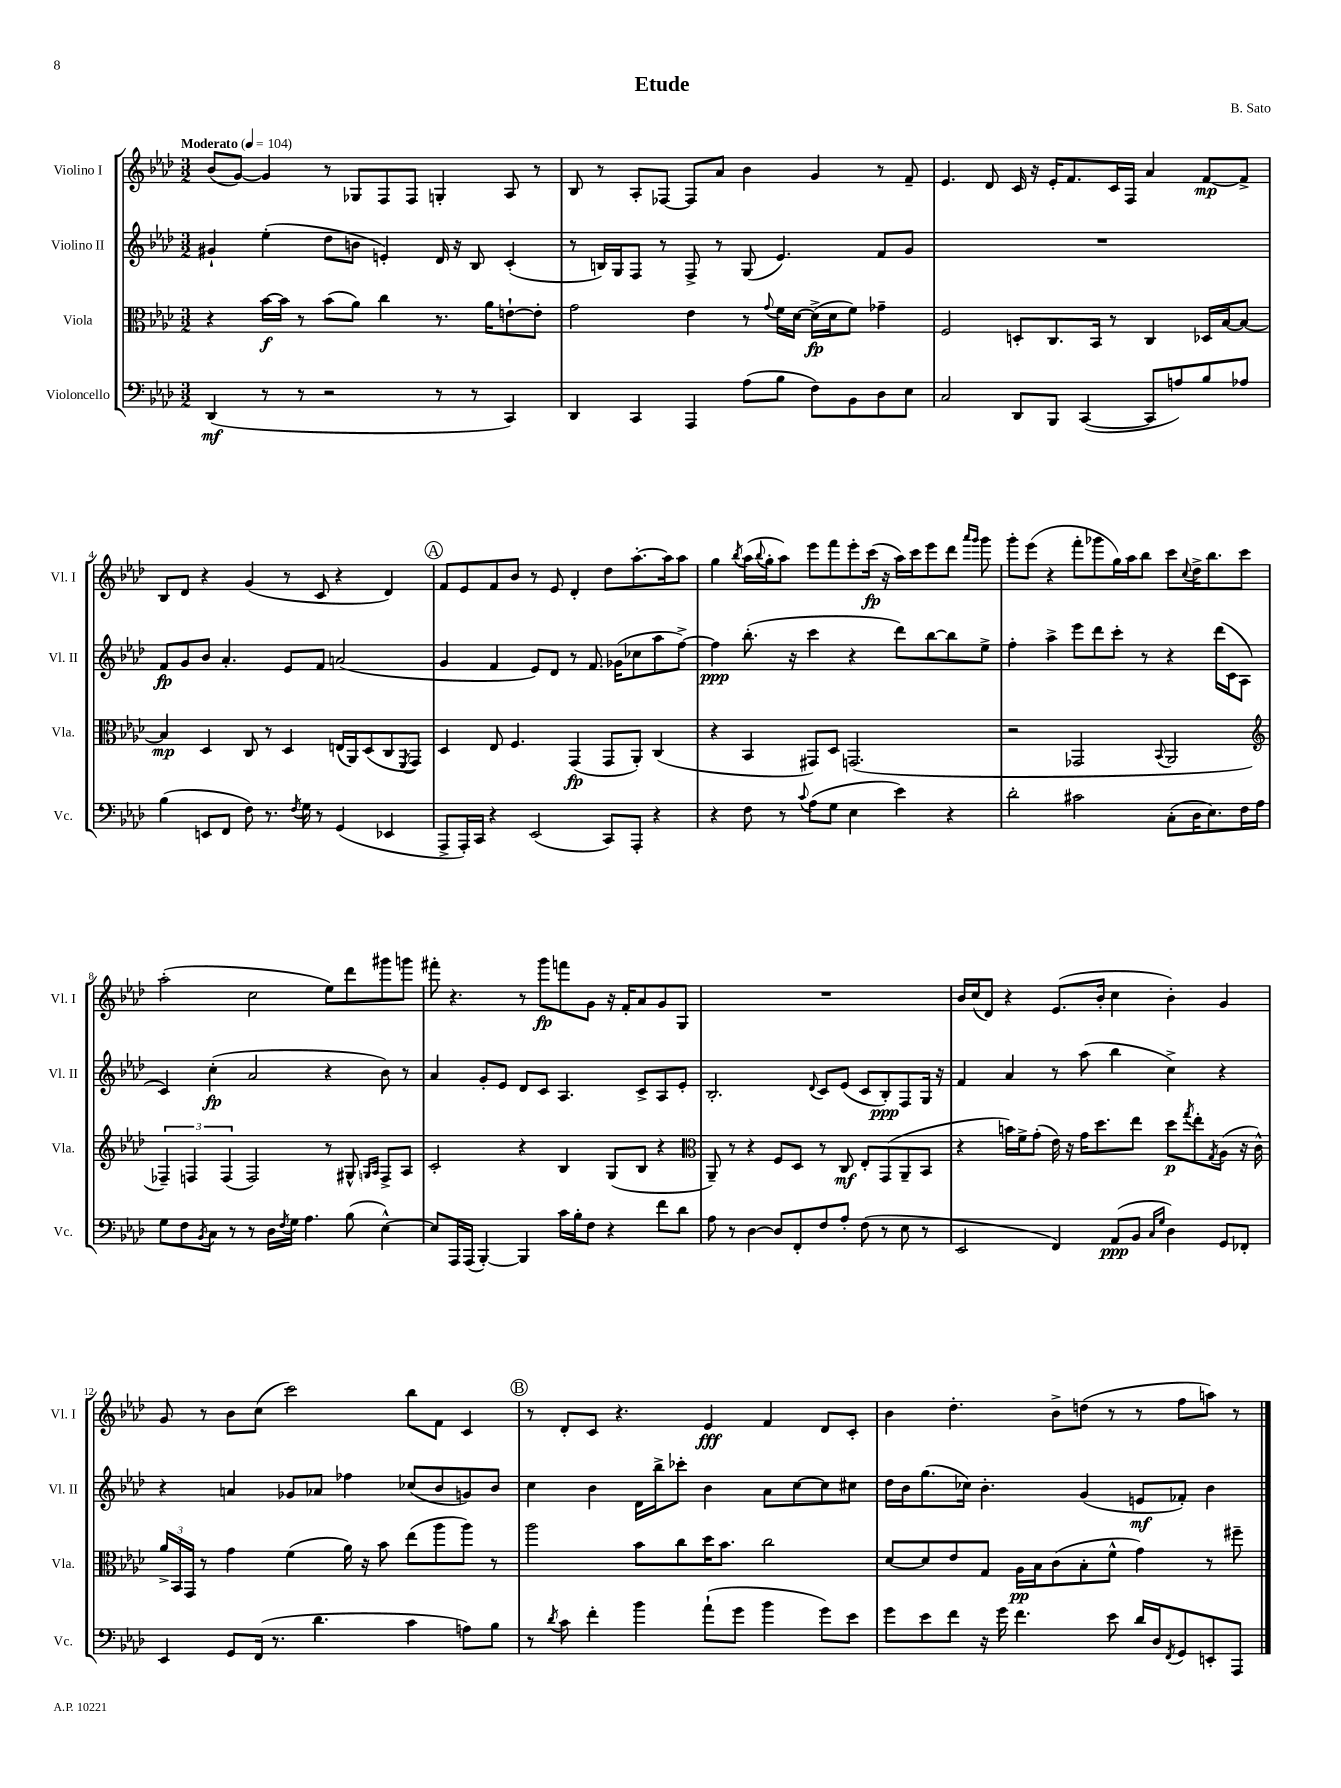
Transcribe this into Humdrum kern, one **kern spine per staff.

**kern	**dynam	**kern	**dynam	**kern	**dynam	**kern	**dynam
*part4	*part4	*part3	*part3	*part2	*part2	*part1	*part1
*staff4	*staff4	*staff3	*staff3	*staff2	*staff2	*staff1	*staff1
*I"Violoncello	*	*I"Viola	*	*I"Violino II	*	*I"Violino I	*
*I'Vc.	*	*I'Vla.	*	*I'Vl. II	*	*I'Vl. I	*
*clefF4	*	*clefC3	*	*clefG2	*	*clefG2	*
*k[b-e-a-d-]	*	*k[b-e-a-d-]	*	*k[b-e-a-d-]	*	*k[b-e-a-d-]	*
*M3/2	*	*M3/2	*	*M3/2	*	*M3/2	*
*MM104	*	*MM104	*	*MM104	*	*MM104	*
=1	=1	=1	=1	=1	=1	=1	=1
!	!	!	!	!	!	!LO:TX:a:B:t=Moderato	!
(4DD-/	mf	4r	.	4g#X`/	.	(8b-/L	.
.	.	.	.	.	.	[8g/J)	.
8r	.	[16b-\LL	f	(4ee-'\	.	4g/]	.
.	.	16b-\JJ]	.	.	.	.	.
8r	.	8r	.	.	.	.	.
2r	.	(8b-\L	.	8dd-\L	.	8r	.
.	.	8a-\J)	.	8bn\J	.	8G-X/L	.
.	.	4cc\	.	4en'/)	.	8F/	.
.	.	.	.	.	.	8F/J	.
8r	.	8.r	.	16d-/	.	4Gn'/	.
.	.	.	.	16r	.	.	.
8r	.	.	.	8B-/	.	.	.
.	.	16a-\KL	.	.	.	.	.
4CC/)	.	[8en`\	.	(4c'/	.	8A-/	.
.	.	8e'\J]	.	.	.	8r	.
=2	=2	=2	=2	=2	=2	=2	=2
4DD-/	.	2g\	.	8r	.	8B-/	.
.	.	.	.	16Bn/LL)	.	8r	.
.	.	.	.	16G/J	.	.	.
4CC/	.	.	.	8F/J	.	8A-'/L	.
.	.	.	.	8r	.	[8F-X/J	.
4AAA-/	.	4e-\	.	8F^/	.	8F-/L]	.
.	.	.	.	8r	.	8a-/J	.
(8A-\L	.	8r	.	(8G/	.	4b-\	.
.	.	8qqg/	.	.	.	.	.
8B-\J	.	16f\LL	.	4.e-/)	.	.	.
.	.	[16d-\JJ	.	.	.	.	.
8F\L)	.	(16d-^\LL]	fp	.	.	4g/	.
.	.	16d-\J	.	.	.	.	.
8BB-\	.	8f\J)	.	.	.	.	.
8D-\	.	4g-X~\	.	8f/L	.	8r	.
8E-\J	.	.	.	8g/J	.	8f~/	.
=3	=3	=3	=3	=3	=3	=3	=3
2C/	.	2F/	.	1.r	.	4.e-/	.
.	.	.	.	.	.	8d-/	.
8DD-/L	.	8Dn'/L	.	.	.	16c/	.
.	.	.	.	.	.	16r	.
8BBB-/J	.	8.C/	.	.	.	16e-'/KL	.
.	.	.	.	.	.	8.f/	.
([4CC/	.	.	.	.	.	.	.
.	.	16BB-/Jk	.	.	.	.	.
.	.	8r	.	.	.	16c/L	.
.	.	.	.	.	.	16F/JJ	.
8CC/L]	.	4C/	.	.	.	4a-/	.
8An/)	.	.	.	.	.	.	.
8B-/	.	16D-X/LL	.	.	.	[8f/L	mp
.	.	[16B-/J	.	.	.	.	.
8A-X/J	.	8B-/J_	.	.	.	8f^/J]	.
!!LO:LB:g=z
=4	=4	=4	=4	=4	=4	=4	=4
(4B-\	.	4B-/]	mp	8f/L	fp	8B-/L	.
.	.	.	.	8g/	.	8d-/J	.
8EEn/L	.	4D-/	.	8b-/J	.	4r	.
8FF/J	.	.	.	4.a-'/	.	.	.
8F\)	.	8C/	.	.	.	(4g/	.
8.r	.	8r	.	.	.	.	.
.	.	4D-/	.	8e-/L	.	8r	.
8qF/	.	.	.	.	.	.	.
16G\	.	.	.	.	.	.	.
8r	.	.	.	8f/J	.	8c/	.
(4GG/	.	(16En/LL	.	(2an/	.	4r	.
.	.	16AA-/J)	.	.	.	.	.
.	.	(8D-/	.	.	.	.	.
4EE-X/	.	8C/	.	.	.	4d-/)	.
.	.	8qFF/	.	.	.	.	.
.	.	8GG/J)	.	.	.	.	.
!!LO:REH:place=s1:t=A
=5	=5	=5	=5	=5	=5	=5	=5
8AAA-^/L	.	4D-/	.	4g/	.	8f/L	.
16AAA-'/L)	.	.	.	.	.	8e-/	.
16CC/JJ	.	.	.	.	.	.	.
4r	.	8E-/	.	4f/	.	8f/	.
.	.	4.F/	.	.	.	8b-/J	.
(2EE-/	.	.	.	8e-/L)	.	8r	.
.	.	.	.	8d-/J	.	8e-/	.
.	.	(4GG/	fp	8r	.	4d-'/	.
.	.	.	.	8.f/	.	.	.
8CC/L)	.	8GG/L	.	.	.	8dd-\L	.
.	.	.	.	(16g-X\KL	.	.	.
8AAA-'/J	.	8AA-'/J)	.	8cc-X\	.	[8.aa-'\	.
4r	.	(4C/	.	8aa-\	.	.	.
.	.	.	.	.	.	16aa-\k]	.
.	.	.	.	[8ff^\J)	.	8aa-\J	.
=6	=6	=6	=6	=6	=6	=6	=6
4r	.	4r	.	4ff\]	ppp	4gg\	.
.	.	.	.	.	.	8qbb-/	.
8F\	.	4BB-/	.	(8.bb-'\	.	(16aa-\LL	.
.	.	.	.	.	.	8qqbb-/	.
.	.	.	.	.	.	16gg'\J	.
8r	.	.	.	.	.	8aa-\J)	.
.	.	.	.	16r	.	.	.
8qqc/	.	.	.	.	.	.	.
(8A-\L	.	8GG#X/L)	.	4ccc\	.	8eee-\L	.
8G\J	.	8D-/J	.	.	.	8fff\	.
4E-\	.	(2.GGn/	.	4r	.	8eee-'\	.
.	.	.	.	.	.	(16ccc\Jk	fp
.	.	.	.	.	.	16r	.
4e-\)	.	.	.	8ddd-\L)	.	16aa-\LL)	.
.	.	.	.	.	.	16ccc\J	.
.	.	.	.	[8bb-\	.	8eee-\	.
4r	.	.	.	8bb-\]	.	8ddd-\J	.
.	.	.	.	.	.	16qqaaa-/LL	.
.	.	.	.	.	.	16qqggg/JJ	.
.	.	.	.	8ee-^\J	.	8ggg\	.
=7	=7	=7	=7	=7	=7	=7	=7
2d-'\	.	2r	.	4ff'\	.	8ggg'\L	.
.	.	.	.	.	.	(8eee-\J	.
.	.	.	.	4aa-^\	.	4r	.
2c#X\	.	2GG-X/	.	8eee-\L	.	8fff'\L	.
.	.	.	.	8ddd-\	.	8ggg-X\	.
.	.	.	.	8ccc'\J	.	16gg\L)	.
.	.	.	.	.	.	16aa-\J	.
.	.	.	.	8r	.	8bb-\J	.
.	.	8qqBB-/	.	.	.	.	.
(8C'\L	.	2AA-/	.	4r	.	8ccc\L	.
.	.	.	.	.	.	8qqcc/	.
16D-\K	.	.	.	.	.	16dd-^\K	.
8.E-\)	.	.	.	.	.	8.bb-\	.
.	.	.	.	(16ddd-\LL	.	.	.
.	.	.	.	16c\J	.	.	.
16F\L	.	.	.	8A-\J	.	8ccc\J	.
16A-\JJ	.	.	.	.	.	.	.
!!LO:LB:g=z
=8	=8	=8	=8	=8	=8	=8	=8
*	*	*clefG2	*	*	*	*	*
8G\L	.	6F-X~/)	.	4c/)	.	(2aa-'\	.
8F\	.	.	.	.	.	.	.
.	.	6Fn/	.	.	.	.	.
8qBB-/	.	.	.	.	.	.	.
8C\J	.	.	.	(4cc'\	fp	.	.
.	.	(6F/	.	.	.	.	.
8r	.	.	.	.	.	.	.
8r	.	2F/)	.	2a-/	.	2cc\	.
16D-\LL	.	.	.	.	.	.	.
8qF/	.	.	.	.	.	.	.
16G\JJ	.	.	.	.	.	.	.
4.A-\	.	.	.	.	.	.	.
.	.	8r	.	4r	.	8ee-\L)	.
(8B-\	.	8G#X^^/	.	.	.	8ddd-\	.
.	.	16qqGn/LL	.	.	.	.	.
.	.	16qqA-/JJ	.	.	.	.	.
[4E-^^\)	.	8F^/L	.	8b-\)	.	8ggg#X\	.
.	.	8A-/J	.	8r	.	8gggn\J	.
=9	=9	=9	=9	=9	=9	=9	=9
8E-/L]	.	2c'/	.	4a-/	.	8fff#X'\	.
16AAA-/L	.	.	.	.	.	4.r	.
(16AAA-/JJ	.	.	.	.	.	.	.
[4BBB-'/)	.	.	.	8g'/L	.	.	.
.	.	.	.	8e-/J	.	.	.
4BBB-/]	.	4r	.	8d-/L	.	8r	.
.	.	.	.	8c/J	.	8ggg\L	fp
16c\LL	.	4B-/	.	4.A-/	.	8fffn\	.
16B-'\J	.	.	.	.	.	.	.
8F\J	.	.	.	.	.	8g\J	.
4r	.	(8G/L	.	.	.	16r	.
.	.	.	.	.	.	16f'/KL	.
.	.	8B-/J	.	8c^/L	.	8a-/	.
8f\L	.	4r	.	8A-/	.	8g/	.
8d-\J	.	.	.	8e-'/J	.	8G/J	.
=10	=10	=10	=10	=10	=10	=10	=10
*	*	*clefC3	*	*	*	*	*
8A-\	.	8AA-~/)	.	2.B-'/	.	1.r	.
8r	.	8r	.	.	.	.	.
[4D-\	.	4r	.	.	.	.	.
8D-/L]	.	8F/L	.	.	.	.	.
8FF'/	.	8D-/J	.	.	.	.	.
.	.	.	.	8qqd-/	.	.	.
8F/	.	8r	.	8c/L	.	.	.
8A-'/J	.	8C/	mf	(8e-/J	.	.	.
(8F\	.	8E-'/L	.	8c/L	.	.	.
8r	.	(8GG/	.	8B-'/)	ppp	.	.
8E-\	.	8AA-~/	.	8F/	.	.	.
8r	.	8BB-/J	.	16G/Jk	.	.	.
.	.	.	.	16r	.	.	.
=11	=11	=11	=11	=11	=11	=11	=11
2EE-/	.	4r	.	4f/	.	16b-/LL	.
.	.	.	.	.	.	(16cc/J	.
.	.	.	.	.	.	8d-/J)	.
.	.	16bn\LL)	.	4a-/	.	4r	.
.	.	16f^\J	.	.	.	.	.
.	.	(8g'\J	.	.	.	.	.
4FF/)	.	16e-\)	.	8r	.	(8.e-/L	.
.	.	16r	.	.	.	.	.
.	.	16g\KL	.	(8aa-\	.	.	.
.	.	8.dd-\	.	.	.	16b-'/Jk	.
(8AA-/L	ppp	.	.	4bb-\	.	4cc\	.
8BB-/J	.	8ee-\J	.	.	.	.	.
16qqC/LL	.	.	.	.	.	.	.
16qqG/JJ	.	.	.	.	.	.	.
4D-\)	.	8dd-\L	p	4cc^\)	.	4b-'\)	.
.	.	8qgg/	.	.	.	.	.
.	.	8ee-'\	.	.	.	.	.
.	.	8qG/	.	.	.	.	.
8GG/L	.	(8A-\J	.	4r	.	4g/	.
8FF-X'/J	.	16r	.	.	.	.	.
.	.	16c^^\)	.	.	.	.	.
!!LO:LB:g=z
=12	=12	=12	=12	=12	=12	=12	=12
4EE-/	.	24a-^/LL	.	4r	.	8g/	.
.	.	24BB-/	.	.	.	.	.
.	.	24GG/JJ	.	.	.	.	.
.	.	8r	.	.	.	8r	.
8GG/L	.	4g\	.	4an/	.	8b-\L	.
(16FF/Jk	.	.	.	.	.	(8cc\J	.
8.r	.	.	.	.	.	.	.
.	.	(4f\	.	8g-X/L	.	2ccc\)	.
4.d-\	.	.	.	8a-X/J	.	.	.
.	.	16a-\)	.	4ff-X\	.	.	.
.	.	16r	.	.	.	.	.
.	.	8b-\	.	.	.	.	.
4c\	.	(8ee-\L	.	(8cc-X/L	.	8bb-\L	.
.	.	8aa-\	.	8b-/	.	8f\J	.
8An\L)	.	8aa-\J)	.	8gn/)	.	4c/	.
8B-\J	.	8r	.	8b-/J	.	.	.
!!LO:REH:place=s1:t=B
=13	=13	=13	=13	=13	=13	=13	=13
8r	.	2aa-\	.	4cc\	.	8r	.
8qd-/	.	.	.	.	.	.	.
8c\	.	.	.	.	.	8d-'/L	.
4f'\	.	.	.	4b-\	.	8c/J	.
.	.	.	.	.	.	4.r	.
4b-\	.	8b-\L	.	16d-\LL	.	.	.
.	.	.	.	16bb-^\J	.	.	.
.	.	8cc\	.	8ccc-X'\J	.	.	.
(8a-`\L	.	16dd-\K	.	4b-\	.	4e-/	fff
.	.	8.b-\J	.	.	.	.	.
8g\J	.	.	.	.	.	.	.
4b-\	.	2cc\	.	8a-\L	.	4f/	.
.	.	.	.	[8cc\	.	.	.
8g\L)	.	.	.	8cc\]	.	8d-/L	.
8e-\J	.	.	.	8cc#X\J	.	8c'/J	.
=14	=14	=14	=14	=14	=14	=14	=14
8g\L	.	[8d-/L	.	16dd-\LL	.	4b-\	.
.	.	.	.	16b-\J	.	.	.
8e-\	.	8d-/]	.	(8.gg\	.	.	.
8f\J	.	8e-/	.	.	.	4.dd-'\	.
.	.	.	.	16cc-X\Jk)	.	.	.
16r	.	8G/J	.	4.b-'\	.	.	.
16g\	.	.	.	.	.	.	.
4.f\	.	16A-\LL	pp	.	.	.	.
.	.	16B-\J	.	.	.	.	.
.	.	(8c\	.	.	.	8b-^\L	.
.	.	8B-'\	.	(4g/	.	(8ddn\J	.
8e-\	.	8f^^\J	.	.	.	8r	.
16d-/LL	.	4g\)	.	8en/L	mf	8r	.
16D-/J	.	.	.	.	.	.	.
8qFF/	.	.	.	.	.	.	.
8GG/	.	.	.	8f-X'/J)	.	8ff\L	.
8EEn'/	.	8r	.	4b-\	.	8aan\J)	.
8AAA-/J	.	8ff#X~\	.	.	.	8r	.
==	==	==	==	==	==	==	==
*-	*-	*-	*-	*-	*-	*-	*-
